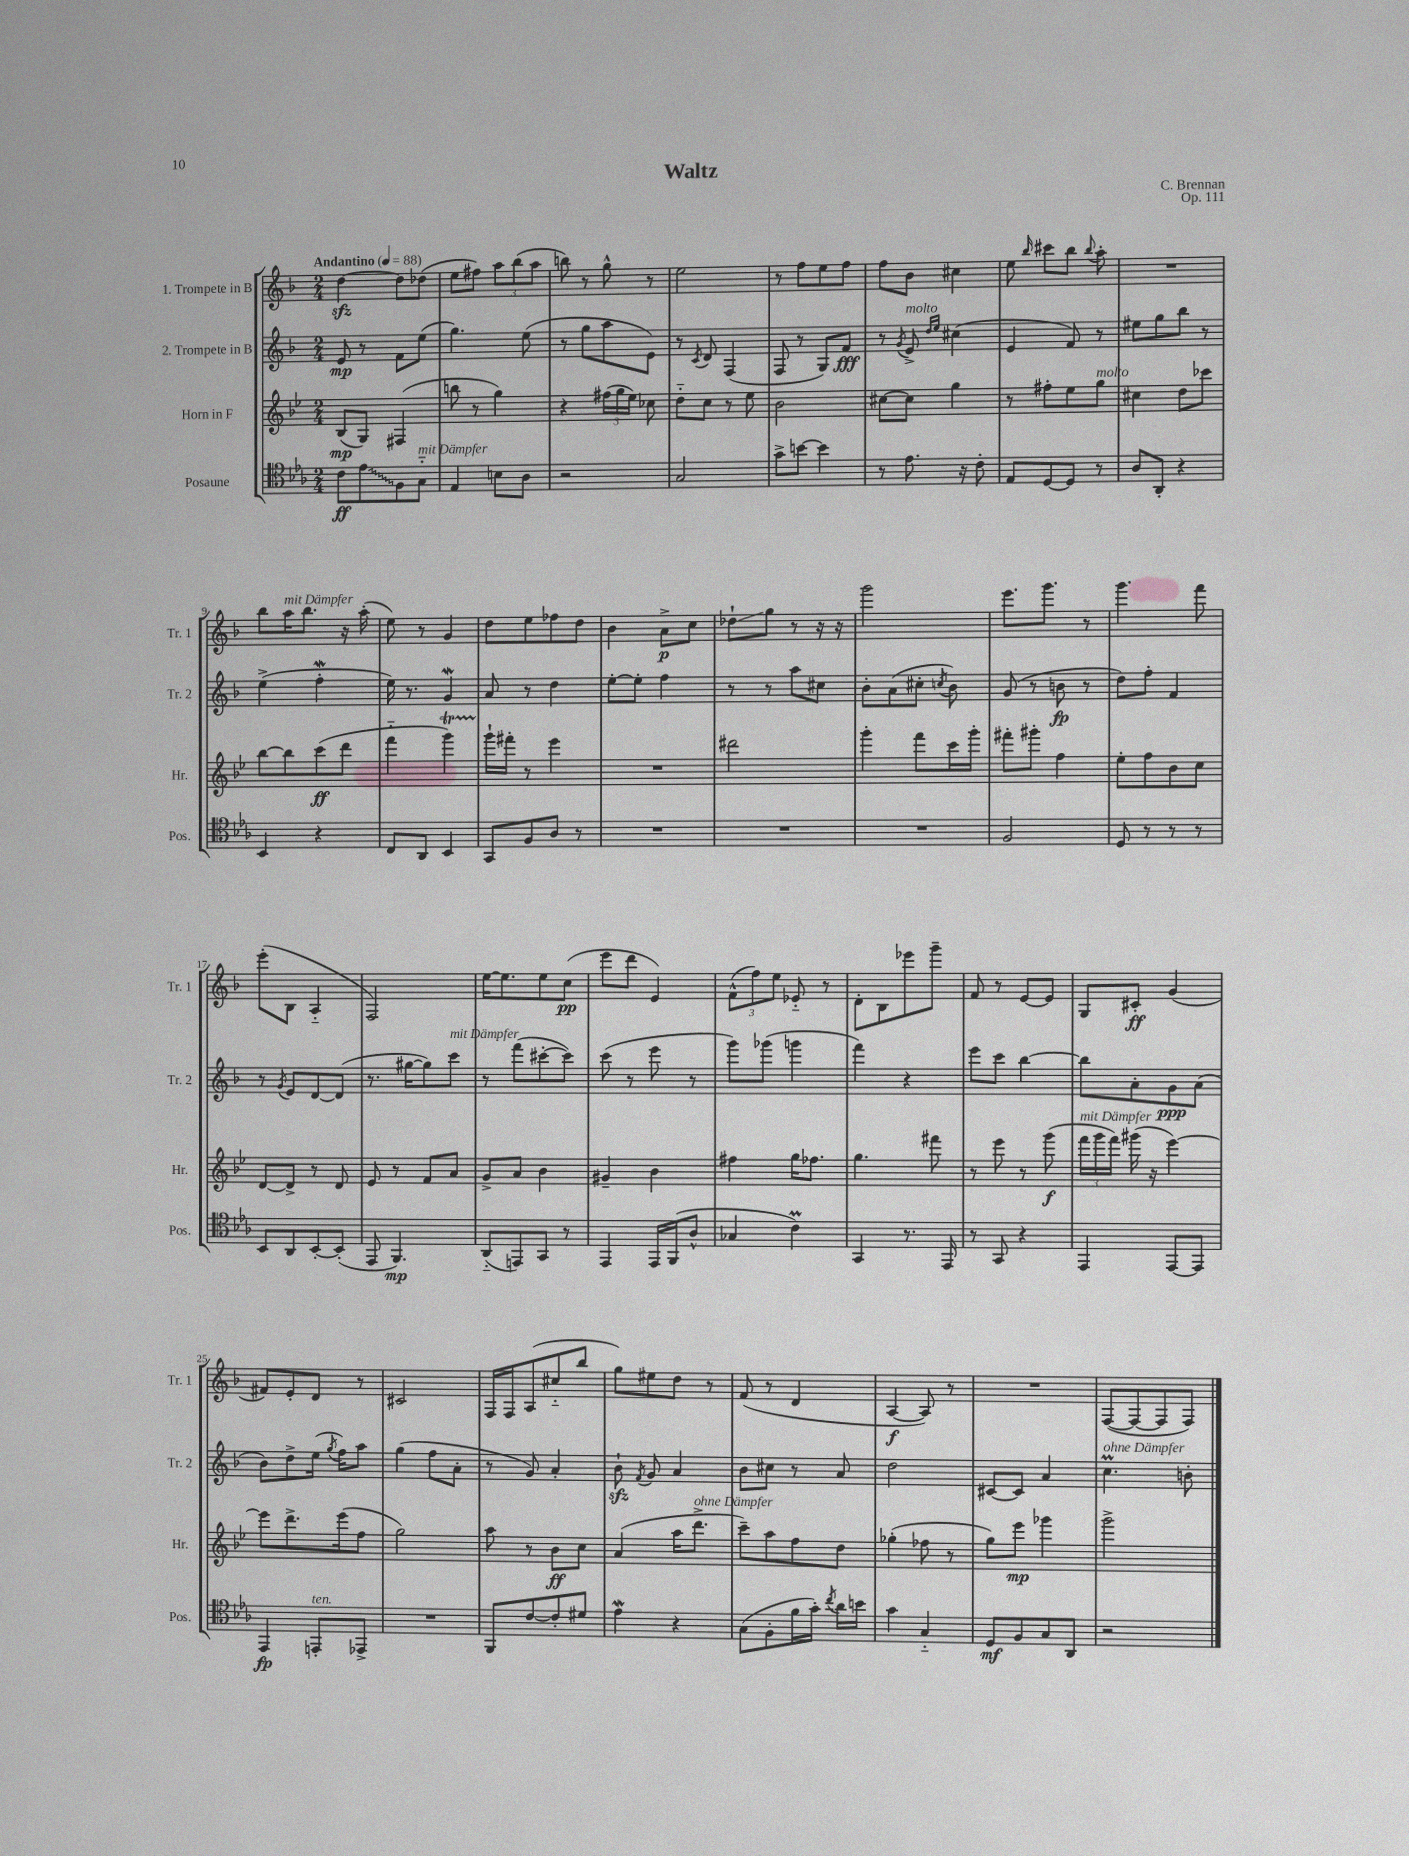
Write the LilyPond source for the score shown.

\header { title = "Waltz" composer = "C. Brennan" opus = "Op. 111" }
<<
\new StaffGroup <<
\new Staff = "s0" \with { instrumentName = "1. Trompete in B" shortInstrumentName = "Tr. 1" } {
    \clef treble \key f \major \numericTimeSignature \time 2/4 \tempo "Andantino" 4 = 88
    \autoBeamOff d''4~\sfz d''8[ des''8]( |
    e''8[ fis''8]) \tuplet 3/2 { a''8[ bes''8( a''8] } |
    b''8) r8 g''8-^ r8 |
    e''2 |
    r8 f''8[ e''8 f''8] |
    f''8[ bes'8] cis''4 |
    e''8 \grace { bes''16 } cis'''8[ bes''8] \appoggiatura { bes''8 } a''8-. |
    R2 |
    bes''8[ a''16^\markup { \italic "mit Dämpfer" } bes''8.] r16 a''16-.( |
    e''8) r8 g'4 |
    d''8[ e''8 fes''8 d''8] |
    bes'4 a'8[->\p c''8] |
    des''8[-!\glissando g''8] r8 r16 r16 |
    g'''2 |
    e'''8.[ g'''8.] r8 |
    g'''4. f'''8 |
    e'''8[-.( bes8] a4-_ |
    f2) |
    e''16[~ e''8. e''8 c''8]\pp( |
    e'''8[ d'''8] e'4) |
    \tuplet 3/2 { f'8[-^( f''8) e''8] } ees'8-_ r8 |
    d'8[-. bes8 ees'''8 g'''8]-- |
    f'8 r8 e'8[~ e'8] |
    g8[ cis'8]-.\ff g'4( |
    fis'8[) e'8-. d'8] r8 |
    cis'2 |
    f16[ f16 a8( cis''8-_ bes''8] |
    g''8[) eis''8 d''8] r8 |
    f'8( r8 d'4 |
    a4~\f a8) r8 |
    R2 |
    f8[~( f8~ f8 f8]) \bar "|." |
}
\new Staff = "s1" \with { instrumentName = "2. Trompete in B" shortInstrumentName = "Tr. 2" } {
    \clef treble \key f \major \numericTimeSignature \time 2/4
    \autoBeamOff e'8\mp r8 f'8[ e''8]( |
    g''4.) e''8( |
    r8 g''8[ a''8 e'8]) |
    r8 \acciaccatura { c'8 } d'8 f4( |
    f8 r8 g8[) f'8]\fff |
    r8 \acciaccatura { g'8 } e'8->^\markup { \italic "molto" } \grace { d''16[ e''16] } cis''4( |
    e'4 f'8) r8 |
    eis''8[ g''8 bes''8] r8 |
    e''4->( f''4-.\mordent |
    e''16) r8. g'4\mordent |
    a'8 r8 d''4 |
    e''8[~-. e''8]-. f''4 |
    r8 r8 a''8[ cis''8] |
    bes'8[-. a'8( cis''8]-. \acciaccatura { c''8 } bes'8) |
    g'8( r8 b'8\fp r8 |
    d''8[) f''8]-. f'4 |
    r8 \acciaccatura { g'8 } e'8[ d'8~ d'8]( |
    r8. gis''16[~ gis''8) c'''8]^\markup { \italic "mit Dämpfer" } |
    r8 f'''8[( cis'''8~-. cis'''8]) |
    c'''8( r8 e'''8 r8 |
    g'''8[) ges'''8]( g'''4 |
    f'''4) r4 |
    e'''8[ c'''8] bes''4~ |
    bes''8[ a'8-. g'8\ppp a'8]( |
    bes'8[) d''8-> e''16]( \acciaccatura { g''8 } f''16[) a''8] |
    g''4( f''8[ a'8]-. |
    r8 g'8) a'4-. |
    bes'8-!\sfz \acciaccatura { f'8 } g'8 a'4 |
    bes'8[ cis''8] r8 a'8 |
    d''2 |
    cis'8[~ cis'8] a'4 |
    c''4.\prall^\markup { \italic "ohne Dämpfer" } b'8-. \bar "|." |
}
\new Staff = "s2" \with { instrumentName = "Horn in F" shortInstrumentName = "Hr." } {
    \clef treble \key bes \major \numericTimeSignature \time 2/4
    \autoBeamOff bes8[\mp( g8]) fis4( |
    b''8 r8 g''4) |
    r4 \tuplet 3/2 { fis''16[( g''16 ees''16]) } ces''8 |
    d''8[-_ c''8] r8 ees''8 |
    bes'2 |
    cis''8[~ cis''8] g''4 |
    r8 fis''8[-. ees''8 g''8]^\markup { \italic "molto" } |
    cis''4 d''8[ ces'''8] |
    bes''8[~ bes''8 c'''8\ff( d'''8] |
    f'''4-_ g'''4\startTrillSpan) |
    g'''16[-!\stopTrillSpan fis'''16]-. r8 ees'''4 |
    R2 |
    dis'''2 |
    g'''4-. f'''8[ c'''16 g'''16]-. |
    fis'''8[-. gis'''8]-. f''4 |
    ees''8[-. f''8 bes'8 c''8] |
    d'8[~ d'8]-> r8 d'8 |
    ees'8 r8 f'8[ a'8] |
    g'8[-> a'8] bes'4 |
    gis'4-- bes'4 |
    fis''4 g''16[ fes''8.] |
    g''4. fis'''8 |
    r8 ees'''8 r8 g'''8\f( |
    \tuplet 3/2 { f'''16[^\markup { \italic "mit Dämpfer" } g'''16 f'''16]) } gis'''16( r16 ees'''4~) |
    ees'''8[ d'''8.-> ees'''16( f''8] |
    g''2) |
    a''8 r8 bes'8[\ff c''8] |
    a'4( a''16[ d'''8.]->^\markup { \italic "ohne Dämpfer" } |
    c'''8[--) a''8 f''8 d''8] |
    ges''4-.( fes''8 r8 |
    g''8[) ees'''8]\mp ges'''4 |
    g'''2-> \bar "|." |
}
\new Staff = "s3" \with { instrumentName = "Posaune" shortInstrumentName = "Pos." } {
    \clef tenor \key ees \major \numericTimeSignature \time 2/4
    \autoBeamOff c'8[\ff \once \override Glissando.style = #'zigzag ees'8\glissando f8 g8]-_^\markup { \italic "mit Dämpfer" } |
    ees4 b8[ aes8] |
    r2 |
    g2 |
    g'8[-> b'8]~ b'4 |
    r8 ees'8. r16 c'8-. |
    ees8[ d8~ d8] r8 |
    aes8[ aes,8]-. r4 |
    bes,4 r4 |
    c8[ aes,8] bes,4 |
    g,8[ f8 aes8] r8 |
    R2 |
    R2 |
    R2 |
    f2 |
    d8 r8 r8 r8 |
    bes,8[ aes,8 bes,8~-. bes,8]-.( |
    ees,8 f,4.\mp) |
    aes,8[-_( e,8) g,8] r8 |
    ees,4 ees,16[ f,16( aes8]-^ |
    ges4 c'4\prall) |
    g,4 r8. ees,16 |
    r8 g,8 r4 |
    ees,4 ees,8[~ ees,8] |
    ees,4\fp e,8[-.^\markup { \italic "ten." } ees,8]-> |
    R2 |
    f,8[ c'8~ c'8-. dis'8] |
    ees'4\mordent r4 |
    g8[( f8-. f'16 g'16]-.) \acciaccatura { c''8 } aes'16[ b'16] |
    g'4 g4-_ |
    d8[\mf f8 g8 aes,8] |
    r2 \bar "|." |
}
>>
>>
